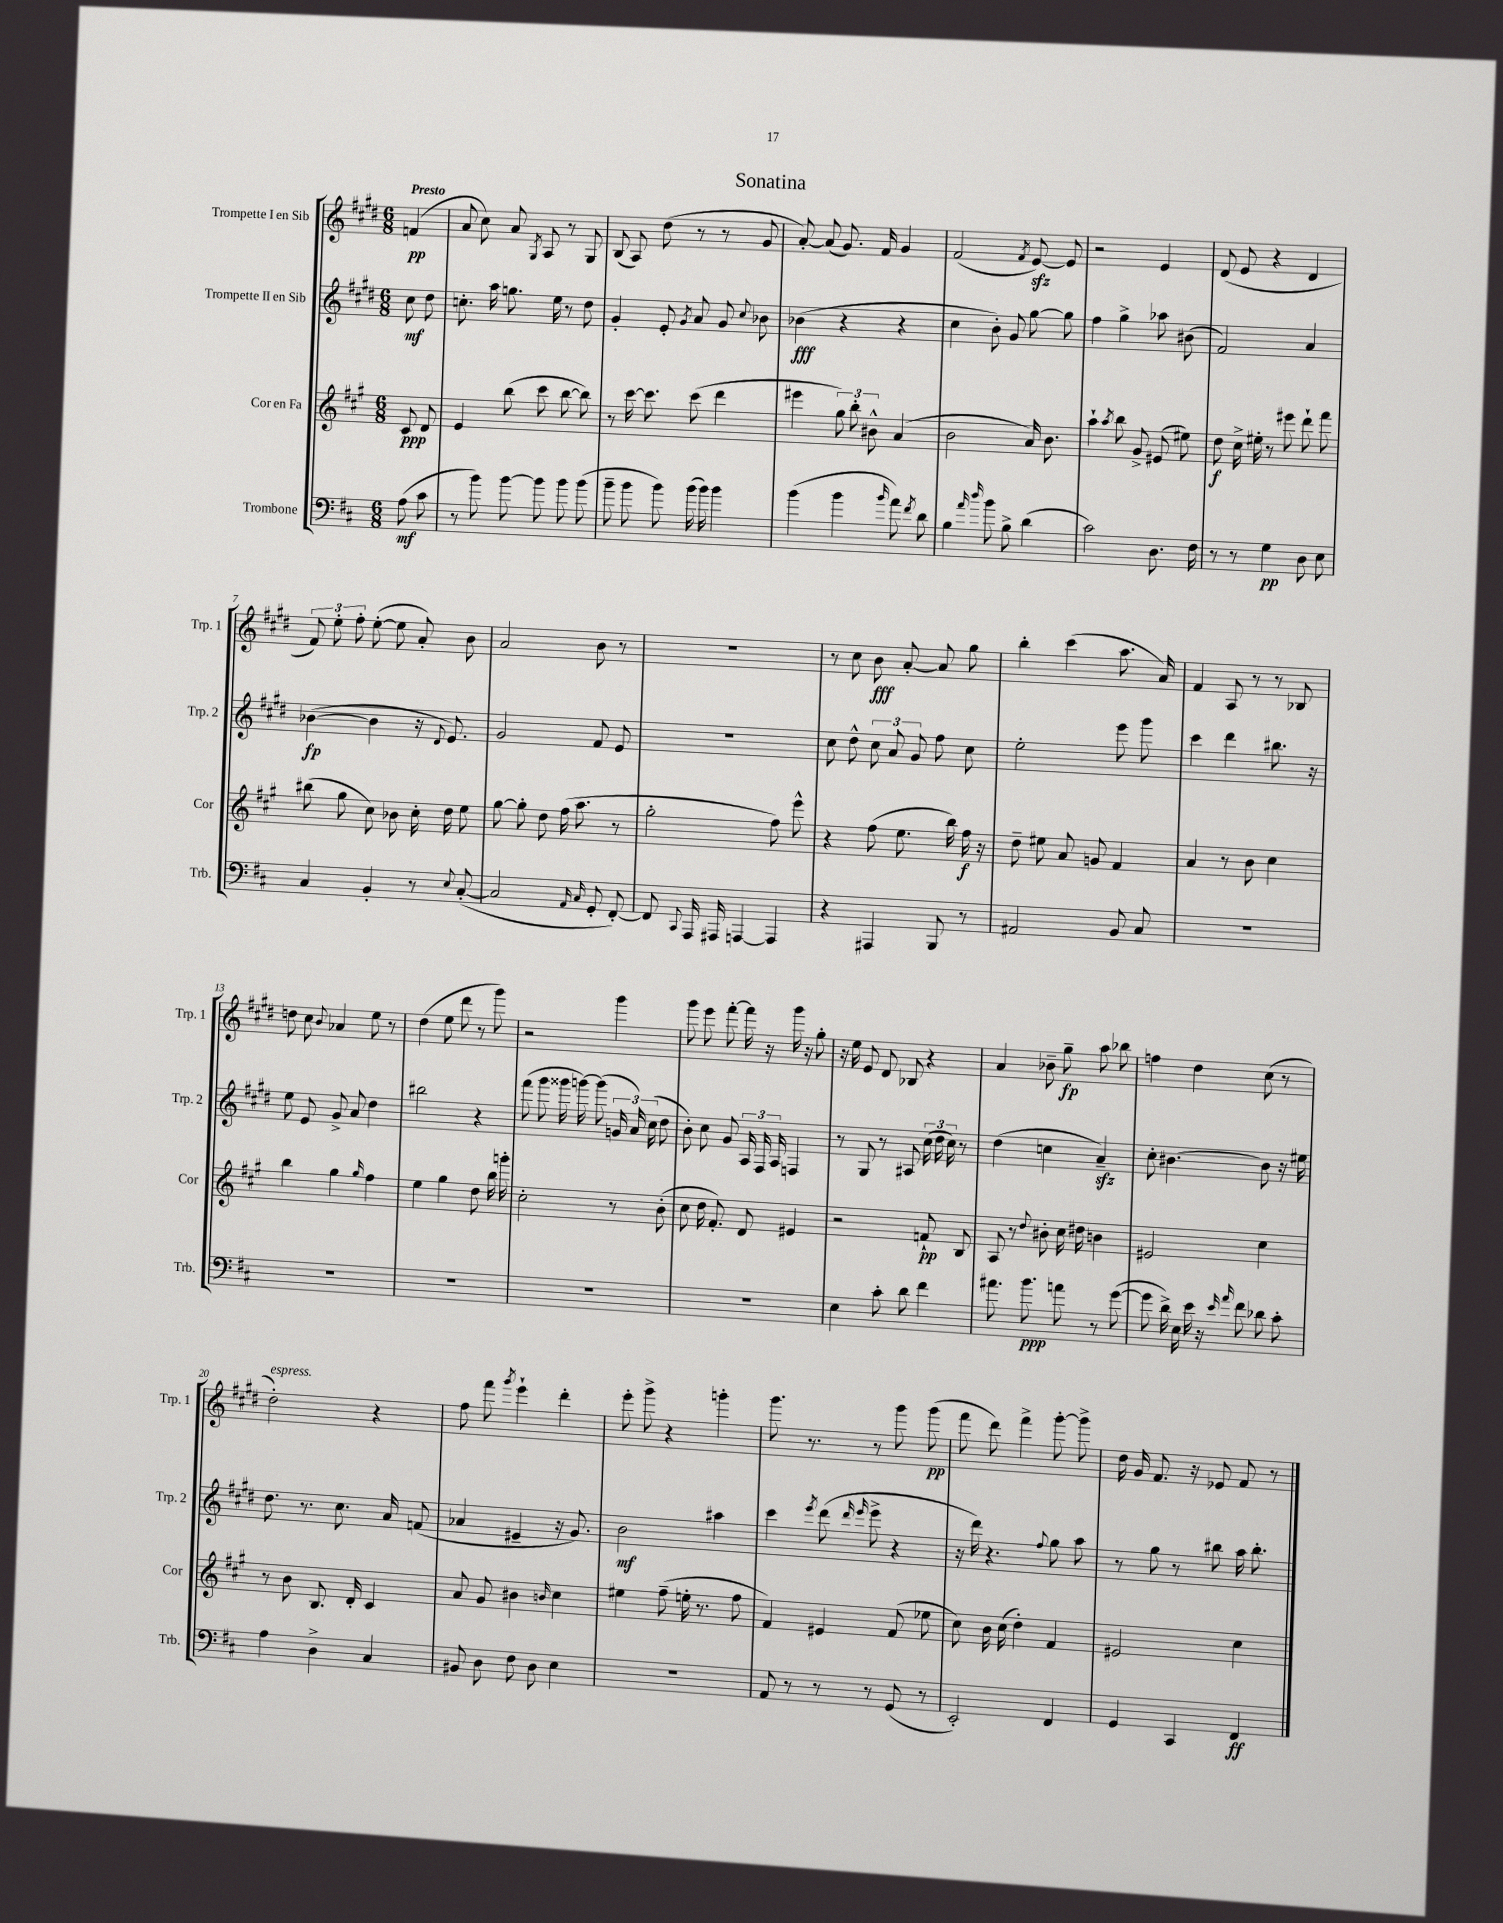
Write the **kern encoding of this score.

**kern	**kern	**kern	**kern
*staff4	*staff3	*staff2	*staff1
*clefF4	*clefG2	*clefG2	*clefG2
*k[f#c#]	*k[f#c#g#]	*k[f#c#g#d#]	*k[f#c#g#d#]
*M6/8	*M6/8	*M6/8	*M6/8
(8A	8c#	8cc#	(4f
8c#	8d	8dd#	.
=	=	=	=
8r	4e	8.cc'	8a
8b)	.	.	8cc#)
.	.	16aa	.
[8b	(8bb	8.gg	8a
.	.	.	8qG#
8b]	8ccc#	.	8A
.	.	16ee	.
8b	[8bb	8r	8r
(8b	8bb])	8dd#	8G#
=	=	=	=
8b~	8r	4g#'	(8B
8b	[16ccc#	.	8A)
.	8.ccc#]	.	.
8b)	.	8e'	(8dd#
.	.	8qg#	.
(16b	(8ccc#	8a	8r
16b)	.	.	.
4b	4ddd	8g#	8r
.	.	8qqcc#	.
.	.	8b-	8g#
=	=	=	=
(4b	4eee#	(4b-	[8a')
.	.	.	(8a]
4b	12gg#)	4r	8.g#)
.	12bb'	.	.
.	12b#^^	.	.
.	.	.	16f#
16qqb	.	.	.
8a)	(4a	4r	4g#
8qf#	.	.	.
8d	.	.	.
=	=	=	=
4B	2b	4cc#	(2f#
16qqa	.	.	.
16qqdd	.	.	.
8b	.	8b')	.
8B^	.	8g#	.
.	.	.	8qf#
(4d	16a)	[8gg#	[8e)
.	8.b	.	.
.	.	8gg#]	8e]
=	=	=	=
2c#)	4aa`	4ff#	2r
.	8qaa	.	.
.	8bb	4gg#^	.
.	8g#^	.	.
8.D	(8e#	8aa-	4e
.	8ee#)	(8b#	.
16F#	.	.	.
=	=	=	=
8r	8dd	2f#)	(8d#
8r	16cc#^	.	8e
.	16ee#'	.	.
4G	8r	.	4r
.	8eee#	.	.
8D	8ddd`	4a	4d#
8E	8fff#	.	.
=	=	=	=
4C#	(8bb#	([4b-	12f#)
.	.	.	12ee'
.	8gg#	.	.
.	.	.	12ff#'
4BB'	8cc#)	4b-]	([8ee'
.	8b-	.	8ee]
8r	16cc#'	16r	8a')
.	.	8qqd#	.
.	16dd	8.e)	.
8qqE	.	.	.
([8C#'	8ee	.	8b
=	=	=	=
2C#]	[8gg#	2g#	2a
.	8gg#']	.	.
.	8dd	.	.
.	(16ff#	.	.
.	8.aa	.	.
16qqAA	.	.	.
16qqC#	.	.	.
8GG'	.	8f#	8b
[8FF#')	8r	8e	8r
=	=	=	=
8FF#]	2gg#'	2.r	2.r
8qqCC#	.	.	.
16AAA	.	.	.
16AAA#	.	.	.
[4AAA	.	.	.
4AAA]	8ff#)	.	.
.	8eee^^	.	.
=	=	=	=
4r	4r	8cc#	8r
.	.	8dd#^^	8cc#
4AAA#	(8ff#	12cc#	8b
.	.	12a	.
.	8.ee	.	[8a'
.	.	12g#	.
8BBB	.	8ff#	8a]
.	16bb)	.	.
8r	16ff#	8cc#	8gg#
.	16r	.	.
=	=	=	=
2AA#	8dd~	2ee'	4bb'
.	8ee#	.	.
.	8a	.	(4ccc#
.	8g	.	.
8BB	4f#	8eee	8.aa
8C#	.	8ggg#	.
.	.	.	16a)
=	=	=	=
2.r	4a	4ccc#	4f#
.	8r	4ddd#	8A
.	8b	.	8r
.	4cc#	8.bb#	8r
.	.	.	8B-
.	.	16r	.
=	=	=	=
2.r	4bb	8ee	8dd
.	.	8e	8cc#
.	.	.	8qqb
.	4gg#	8g#^	4a-
.	.	8a	.
.	16qqgg#	.	.
.	4ff#	4dd#	8ee
.	.	.	8r
=	=	=	=
2.r	4ee	2bb#	(4dd#
.	4gg#	.	8ee
.	.	.	8ddd#
.	8dd	4r	8r
.	16bb	.	8ggg#)
.	16ggg'	.	.
=	=	=	=
2.r	2cc#'	(8fff#	2r
.	.	8ggg#	.
.	.	16ggg##	.
.	.	[16ggg)	.
.	.	(8ggg]	.
.	8r	24g	4ggg#
.	.	24a)	.
.	.	(24cc#	.
.	(8b'	8dd#	.
=	=	=	=
2.r	8cc#	8b')	8ggg#
.	16dd	8cc#	8eee
.	8.f#')	.	.
.	.	8g#	[8fff#'
.	8d	24A	16fff#]
.	.	24F#	.
.	.	.	16r
.	.	24A	.
.	4e#	4F	16ggg#
.	.	.	16r
.	.	.	8gg#'
=	=	=	=
4E	2r	8r	16r
.	.	.	16ee
.	.	8G#	8e
8c#'	.	8r	8d#
8d	.	8A#	8B-
4f#	8f`	(24cc#	4r
.	.	24dd#	.
.	.	24cc#)	.
.	8B	8r	.
=	=	=	=
8.a#	8A	(4dd#	4a
.	8r	.	.
8.b	.	.	.
.	8qqdd	.	.
.	8b#'	4cc	8b-~
8a	16cc#	.	8gg#~
.	16dd#	.	.
8r	4b	4a~)	8aa
([8g	.	.	8bb-
=	=	=	=
8g]	2e#	8cc#'	4ff
16d^)	.	[4.b#	.
16E	.	.	.
16e	.	.	4dd#
16r	.	.	.
16qqe	.	.	.
16qqa	.	.	.
8f#	.	.	.
8d-	4cc#	8b#]	(8cc#
8c#'	.	16r	8r
.	.	16ee#	.
=	=	=	=
4A	8r	8.dd#	2dd#')
.	8b	.	.
.	.	8.r	.
4D^	8.B	.	.
.	.	8.cc#	.
.	16d'	.	.
4C#	4c#	.	4r
.	.	16a	.
.	.	(8f	.
=	=	=	=
8BB#	8a	4a-	8ff#
8D	8g#	.	8fff#
.	.	.	8qggg#
8F#	4b#	4e#~	4eee`
8D	.	.	.
.	16qqb	.	.
4E	4cc#	16r	4ddd#'
.	.	8.g#)	.
=	=	=	=
2.r	4ee#	2b	8eee'
.	.	.	8ggg#^
.	(8ff#~	.	4r
.	16ee'	.	.
.	8.r	.	.
.	.	4aa#	4ggg'
.	8ff#	.	.
=	=	=	=
8AA	4f#)	4ccc#	8.ggg#
8r	.	.	.
.	.	.	8.r
.	.	8qeee	.
8r	4e#	(8ddd#	.
.	.	16qqddd#	.
.	.	16qqeee	.
8r	.	8eee^	8r
(8GG	(8f#	4r	8ggg#
8r	8ee-	.	(8ggg#
=	=	=	=
2EE')	8cc#)	16r	8fff#
.	.	16ddd#)	.
.	16b	4.r	8ddd#)
.	(16cc#	.	.
.	4dd')	.	4fff#^
.	.	8qqff#	.
4FF#	4f#	8gg#	[8ggg#'
.	.	8aa	8ggg#^]
=	=	=	=
4GG	2e#	8r	16dd#
.	.	.	16g#
.	.	8gg#	8.f#
4CC#	.	8r	.
.	.	.	16r
.	.	8bb#	8e-
4FF#	4cc#	16aa	8f#
.	.	8.bb#'	.
.	.	.	8r
==	==	==	==
*-	*-	*-	*-
